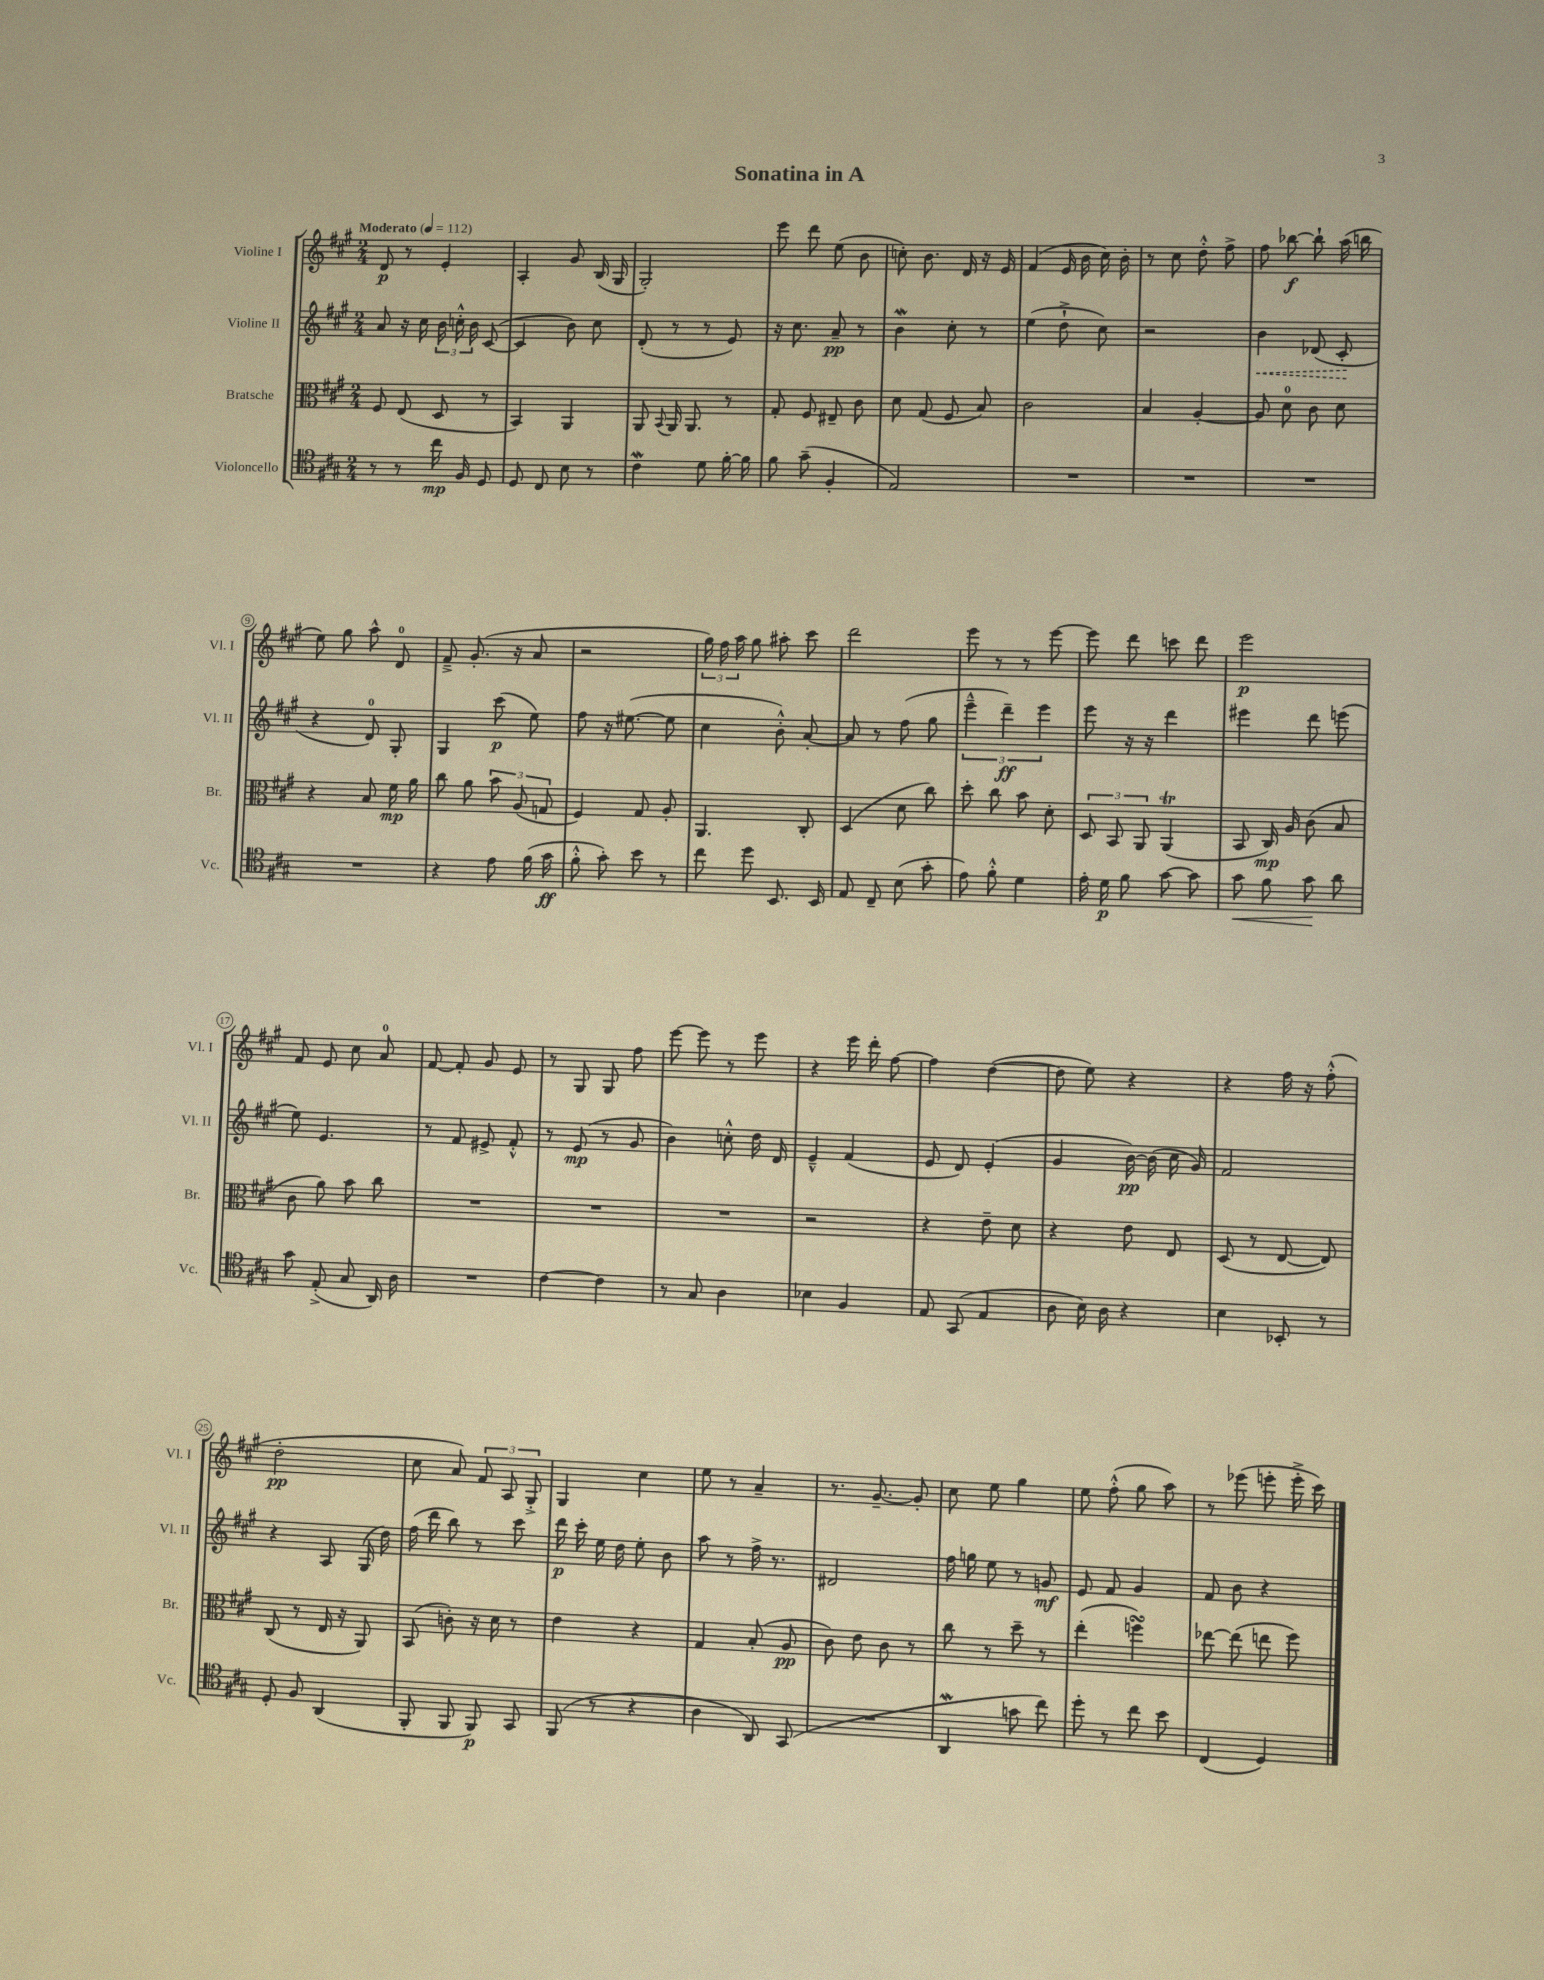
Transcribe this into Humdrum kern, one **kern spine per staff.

**kern	**kern	**kern	**kern
*staff4	*staff3	*staff2	*staff1
*clefC4	*clefC3	*clefG2	*clefG2
*k[f#c#g#]	*k[f#c#g#]	*k[f#c#g#]	*k[f#c#g#]
*M2/4	*M2/4	*M2/4	*M2/4
*MM112	*MM112	*MM112	*MM112
8r	8F#/	8a/	8d/
8r	(8E/	16r	8r
.	.	16cc#\	.
16cc#\	8D/	24b\	4e'/
.	.	24cc'^^\	.
16F#/	.	.	.
.	.	24b\	.
8D/	8r	([8c#/	.
=	=	=	=
8D/	4BB/)	4c#/]	4A'/
8C#/	.	.	.
8B\	4AA/	8b\)	8g#/
8r	.	8cc#\	(16B/
.	.	.	16G#/
=	=	=	=
4c#\	8AA/	(8d'/	2G#'/)
.	8qqBB/	.	.
.	16AA/	8r	.
.	8.AA/	.	.
8d\	.	8r	.
[16f#'\	8r	8e/)	.
16f#\]	.	.	.
=	=	=	=
8f#\	8G#'/	16r	8eee\
.	.	8.cc#\	.
(8g#~\	8F#/	.	8ddd\
4F#'/	8E#~/	8a~/	(8ee\
.	8c#\	8r	8b\
=	=	=	=
2E/)	8d\	4b\	8cc'\)
.	(8G#/	.	8.b\
.	8F#/	8cc#'\	.
.	.	.	16d/
.	8B/)	8r	16r
.	.	.	16e/
=	=	=	=
2r	2c#\	(4ee\	(4f#/
.	.	8dd`^\	16e/
.	.	.	16b\
.	.	8cc#\)	16cc#\)
.	.	.	16b'\
=	=	=	=
2r	4B/	2r	8r
.	.	.	8cc#\
.	[4A'/	.	8dd'^^\
.	.	.	8ff#^\
=	=	=	=
2r	8A/]	4b\	8ff#\
.	8d\	.	[8bb-\
.	8c#\	(8d-/	8bb-`\]
.	8d\	8c#'/	(16aa\
.	.	.	16bb\
=	=	=	=
2r	4r	4r	8ee\)
.	.	.	8gg#\
.	8B/	8d/)	8aa^^\
.	16f#\	8G#'/	8d/
.	16a\	.	.
=	=	=	=
4r	8cc#\	4G#/	8f#~^/
.	8a\	.	(8.g#'/
8e\	12b\	(8ccc#\	.
.	.	.	16r
.	(12A/	.	.
(16f#\	.	8ee\)	8a/
.	12G/	.	.
16g#\	.	.	.
=	=	=	=
8f#'^^\	4F#/)	8ff#\	2r
8g#'\)	.	16r	.
.	.	([8.ee#\	.
8b\	8G#/	.	.
8r	8A'/	8ee#\]	.
=	=	=	=
8cc#\	4.AA/	4cc#\	24gg#\)
.	.	.	24ff#\
.	.	.	24aa\
8dd\	.	.	8gg#\
8.BB/	.	8b'^^\)	8aa#'\
.	8C#'/	[8a'/	8ccc#\
16BB/	.	.	.
=	=	=	=
8E/	(4D/	8a/]	2ddd\
8C#~/	.	8r	.
(8B\	8d\	(8ff#\	.
8g#'\	8cc#\)	8gg#\	.
=	=	=	=
8e\)	8dd'\	6eee~^^\	8eee\
8f#'^^\	8cc#\	.	8r
.	.	6ddd~\)	.
4d\	8b\	.	8r
.	.	6eee\	.
.	8d'\	.	[8eee\
=	=	=	=
16e'\	12D/	8eee\	8eee\]
16d\	.	.	.
.	12BB/	.	.
8f#\	.	16r	8ddd\
.	12AA/	.	.
.	.	16r	.
[8g#\	(4AA/	4ddd\	8ccc\
8g#\]	.	.	8ddd\
=	=	=	=
8g#\	8BB/	4eee#\	2eee\
8f#\	16C#/)	.	.
.	16A/	.	.
8g#\	(8c#\	8ddd\	.
8a\	8B/	(8eee\	.
=	=	=	=
8g#\	8c#\	8ee\)	8f#/
(8E'^/	8a\)	4.e/	8e/
8G#/	8b\	.	8cc#\
16AA/)	8cc#\	.	8a/
16A\	.	.	.
=	=	=	=
2r	2r	8r	[8f#/
.	.	8f#/	8f#'/]
.	.	8e#^/	8g#/
.	.	8f#'^^/	8e/
=	=	=	=
[4c#\	2r	8r	8r
.	.	(8e/	8G#/
4c#\]	.	8r	8G#/
.	.	8g#/	8ff#\
=	=	=	=
8r	2r	4b\)	[8eee\
8G#/	.	.	8eee\]
4A\	.	8cc'^^\	8r
.	.	16dd\	8eee\
.	.	16d/	.
=	=	=	=
4B-\	2r	4e~^^/	4r
4F#/	.	(4f#/	16eee\
.	.	.	16ddd'\
.	.	.	[8ff#\
=	=	=	=
8E/	4r	8e/	4ff#\]
(8GG#/	.	8d/)	.
4E/	8e~\	(4e'/	([4dd\
.	8d\	.	.
=	=	=	=
8A\	4r	4g#/	8dd\]
16B\)	.	.	8ee\)
16A\	.	.	.
4r	8e\	[16b\)	4r
.	.	(16b\]	.
.	8E/	16cc#\	.
.	.	16g#/)	.
=	=	=	=
4B\	(8D/	2f#/	4r
.	8r	.	.
8BB-'/	[8E/	.	16ff#\
.	.	.	16r
8r	8E/])	.	(8ff#'^^\
=	=	=	=
8D'/	(8C#/	4r	2dd'\
8F#/	8r	.	.
(4AA/	16E/	8A/	.
.	16r	.	.
.	8AA/)	(16G#/	.
.	.	16dd\)	.
=	=	=	=
8FF#'/	(8BB/	(16ff#\	8cc#\
.	.	16ddd\	.
8FF#/	8c'\)	8bb\)	8a/)
8FF#/)	16r	8r	12f#/
.	16d\	.	.
.	.	.	12A/
8GG#/	8r	8ccc#\	.
.	.	.	12G#'^/
=	=	=	=
(8FF#/	4e\	16ddd\	4G#/
.	.	16ccc#'\	.
8r	.	16ee\	.
.	.	16dd\	.
4r	4r	8ee'\	4cc#\
.	.	8b\	.
=	=	=	=
4A\	4G#/	8aa\	8ee\
.	.	8r	8r
8AA/)	(8B'/	16ff#^\	4a~/
.	.	8.r	.
(8GG#/	8A/	.	.
=	=	=	=
2r	8c#\)	2d#/	8.r
.	8e\	.	.
.	.	.	[8.g#~/
.	8c#\	.	.
.	8r	.	8g#'/]
=	=	=	=
4AA/	8cc#\	16ff#\	8cc#\
.	.	16gg\	.
.	8r	8ee\	8ee\
8g\	8dd~\	8r	4gg#\
8cc#\)	8r	8g/	.
=	=	=	=
8dd'\	(4ee'\	8e/	8ee\
8r	.	8f#/	(8ff#'^^\
8cc#\	4ff\)	4g#/	8gg#\
8b\	.	.	8aa\)
=	=	=	=
(4C#/	[8ee-\	8f#/	8r
.	(8ee-\]	8b\	(8eee-\
4D/)	8ee\	4r	8eee'\
.	8ff#\)	.	16eee'^\
.	.	.	16ccc#\)
==	==	==	==
*-	*-	*-	*-
